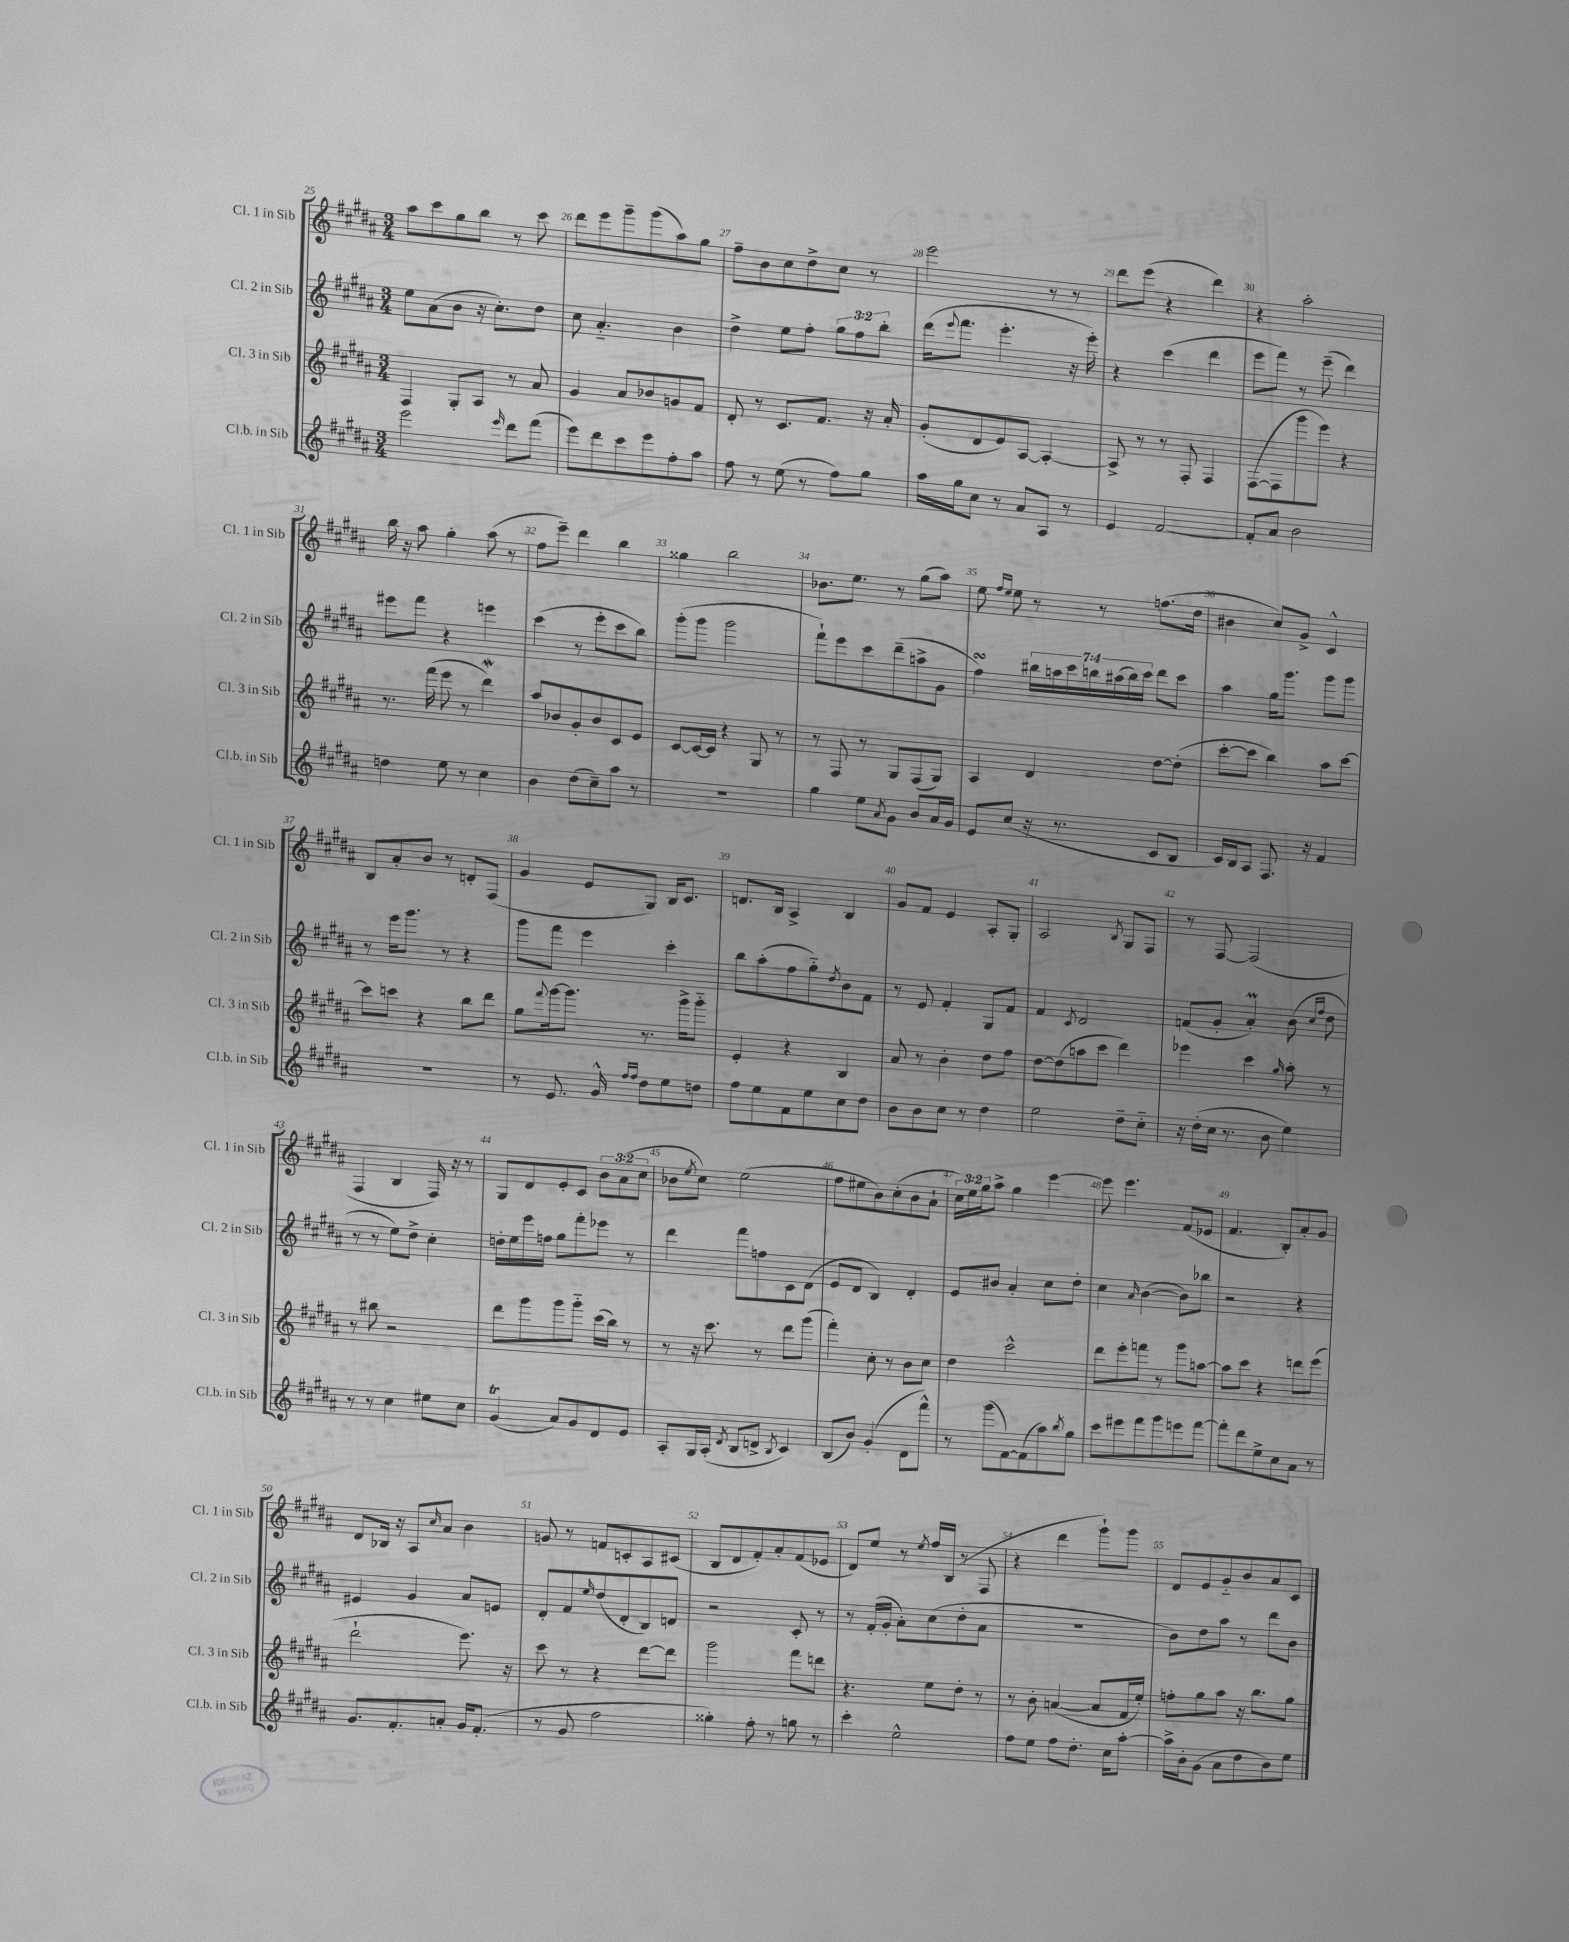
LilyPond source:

<<
\new StaffGroup <<
\new Staff = "s0" \with { instrumentName = "Cl. 1 in Sib" shortInstrumentName = "Cl. 1 in Sib" } {
    \clef treble \key b \major \numericTimeSignature \time 3/4 \override Staff.TupletNumber.text = #tuplet-number::calc-fraction-text
    ais''8 cis'''8 gis''8 b''8 r8 cis'''8 |
    dis'''8 e'''8 gis'''8-- gis'''8( ais''8) gis''8 |
    fis''8-- b'8 cis''8 dis''8-> cis''8 r8 |
    e'''2 r8 r8 |
    dis'''8 e'''8( r4 dis'''4) |
    r4 ais''2-. |
    b''16 r16 ais''8 gis''4-. ais''8( r8 |
    fis''8 e'''8--) dis'''4 b''4 |
    gisis''4 b''2 |
    bes'8. e''8. r8 gis''8( ais''8) |
    e''8 \grace { fis''16 e''16 } e''8 r8 r8 f''8.( dis''16 |
    bis'4 cis''8) gis'8-> cis'4-^ |
    b8 ais'8-. b'8 r8 d'8-. fis8( |
    gis'4 e'8 gis8) b16 cis'8. |
    d'8. b16 ais4-> b4 |
    gis'8 fis'8 e'4 ais8-. gis8-. |
    ais2 \acciaccatura { b8 } gis8 fis8 |
    r8 fis8~ fis2( |
    fis4 b4 fis16) r16 r8 |
    gis8 dis'8 e'8-. cis'8 \tuplet 3/2 { b'8 ais'8( cis''8 } |
    bes'8 \acciaccatura { e''8 } cis''8) e''2( |
    fis''8 eis''8 b'8) cis''8-.( b'8 ais'8-! |
    \tuplet 3/2 { cis''16) e''16 gis''16 } ais''8-> gis''4 e'''4~ |
    e'''8 e'''4. fis'8( ees'8 |
    fis'4. b8-.) ais'8-. gis'8 |
    dis'8 bes16 r16 ais8 \grace { cis''16 } ais'8 b'4 |
    g'8 r8 f'8 c'8-. ais8 cis'8( |
    b8 dis'8 fis'8-.) ais'8-. fis'8( ees'8 |
    dis'8) e''8 r8 \acciaccatura { e''8 } fis''16 b16( r8 fis8 |
    r4 dis'''4 gis'''8-!) gis'''8 |
    dis'8 e'8 gis'8-_ b'8 ais'8 cis'8 \bar "|." |
}
\new Staff = "s1" \with { instrumentName = "Cl. 2 in Sib" shortInstrumentName = "Cl. 2 in Sib" } {
    \clef treble \key b \major \numericTimeSignature \time 3/4 \override Staff.TupletNumber.text = #tuplet-number::calc-fraction-text
    e''8 ais'8( b'8 r16 cis''8.-.) dis''8 |
    cis''8 ais'4.-_ b'4 |
    dis''4-> e''8 fis''8-. \tuplet 3/2 { gis''8 fis''8 b''8-. } |
    dis'''16( \appoggiatura { e'''8 } fis'''8. e'''4.-. r16 e'''16-.) |
    r4 cis'''4( dis'''4 |
    e'''8 fis'''8) r8 e'''8--( dis'''4) |
    eis'''8 fis'''8 r4 e'''4 |
    cis'''4( r8 e'''8-. cis'''8 b''8) |
    gis'''8-.( gis'''8 gis'''2 |
    fis'''8-!) e'''8 cis'''8 dis'''8--( a''8-> gis'8 |
    fis''4\turn) \tuplet 7/4 { bis''16 a''16 cis'''16 b''16 ais''16( b''16) cis'''16 } dis'''8 cis'''8 |
    ais''4 gis''16 gis'''8. gis'''8 gis'''8 |
    r8 e'''16 gis'''8. r8 r4 |
    gis'''8 fis'''8 e'''4 cis'''4-. |
    b''8 ais''8-.( fis''8 gis''8-_) \acciaccatura { dis''8 } b'8 fis'8 |
    r8 e'8 fis'4-. gis8 fis'8 |
    fis'4 \acciaccatura { cis'8 } dis'2 |
    f'8( gis'8-. ais'4-.\prall) b'8( \grace { cis''16 fis''16 } dis''8 |
    r8 r8 e''8) dis''8-> cis''4-. |
    d''16-. e''16 e'''16 f''16 gis''8 fis'''8-. ees'''8 r8 |
    dis'''4 fis'''8 f''8 cis'8 dis'8( |
    e'8 dis'8 b4) dis'4-. |
    e'8 bis'8 ais'4-. cis''8 dis''8-. |
    cis''4 \grace { ais'16 } b'4~( b'8) bes''8 |
    r2 r4 |
    eis'4 gis'4 ais'8 e'8 |
    dis'8-. fis'8 \grace { e''16 } dis''8( dis'8-. b8) d'8 |
    r2 cis'8-. r8 |
    r8 fis'16-.( gis'16-. ais'8-.) cis''8( dis''8-. ais'8 |
    R2. |
    b'8) dis''8 ais''8 r8 dis'''8 b'8 \bar "|." |
}
\new Staff = "s2" \with { instrumentName = "Cl. 3 in Sib" shortInstrumentName = "Cl. 3 in Sib" } {
    \clef treble \key b \major \numericTimeSignature \time 3/4
    fis4 gis8-. ais8 r8 ais'8 |
    gis'4 ais'8 bes'8 g'8 fis'8 |
    dis'8-. r8 cis'8. fis'8. r16 ais'16-. |
    gis'8-.( dis'8 e'8) ais8~ ais4~-. |
    ais8-> r8 r8 fis8-. fis4 |
    fis8~( fis8 gis'''8 e'''8) r4 |
    r8. fis'''16( e'''8 r8 dis'''4\mordent) |
    ais''8 bes'8 gis'8-. bes'8 cis'8 e'8 |
    cis'8~ cis'16~ cis'16 r4 gis8 r8 |
    r8 fis8 r8 gis8 fis8( gis8) |
    ais4 dis'4 dis''8~ dis''8-.( |
    cis'''8~-. cis'''8 b''4) ais''8 cis'''8~ |
    cis'''8 c'''8 r4 b''8 dis'''8 |
    gis''8 \appoggiatura { fis'''8 } gis'''16~ gis'''8. r8. gis'''16-> gis'''8-_ |
    e'4-. r4 b4 |
    ais'8 r8 b'4-. dis''8 fis''8 |
    dis''8~ dis''8( a''8 cis'''8 dis'''4) |
    ees'''4 cis'''4 \grace { gis''16 } ais''8-. r8 |
    r8 bis''8 r2 |
    dis'''8 gis'''8 gis'''8 gis'''8-_ cis'''16( b''16) r8 |
    r8 r16 cis'''8. r8 dis'''8 gis'''8( |
    fis'''4-.) cis''8-. r8 b'8 cis''8 |
    dis''4 cis'''2-^ |
    dis'''8 e'''8-. f'''8 r8 gis'''8 a''8~ |
    a''8 cis'''8 r4 d'''8 e'''8( |
    dis'''2-! e'''8.) r16 |
    cis'''8 r8 r4 dis'''8~ dis'''8 |
    gis'''2 fis'''8 d'''8 |
    r4. e''8 dis''8-. r8 |
    r8 b'8-. a'4~( a'8 fis'16 e''16-.) |
    f''8-. gis''8 ais''8 r16 b''8. gis''8 \bar "|." |
}
\new Staff = "s3" \with { instrumentName = "Cl.b. in Sib" shortInstrumentName = "Cl.b. in Sib" } {
    \clef treble \key b \major \numericTimeSignature \time 3/4
    e'''2 \grace { e'''16 } dis'''8 fis'''8( |
    e'''8) dis'''8 cis'''8 e'''8 fis''8-. ais''8 |
    fis''8 r8 e''8( r8 fis''8) gis''8 |
    ais''16 gis''16 cis''8 r8 ais'8 ais8 r8 |
    e'4 fis'2~ |
    fis'8-. ais'8 b'2 |
    d''4 e''8 r8 cis''4 |
    b'4 dis''8( cis''8--) ais''8 r8 |
    R2. |
    gis''4 e''8 \acciaccatura { ais'8 } gis'8 b'8 ais'16 gis'16 |
    e'8 cis''8( r16 r8. cis'8 b8 |
    cis'16) b16 ais8 fis8. r16 fis'4 |
    R2. |
    r8 e'8. gis'16-^ \grace { fis''16 fis''16 } dis''8 e''8 d''8 |
    fis''8 e''8 fis'8 e''8 cis''8 dis''8 |
    b'8 b'8 cis''8 r8 dis''4 |
    e''2 dis''8-- cis''8-_ |
    r16 dis''16-.( cis''16 r8. b'8 e''4) |
    r8 r8 cis''4 eis''8 cis''8 |
    gis'4\trill( ais'8) gis'8 dis'8 e'8 |
    ais8-. gis16 ais16-.( \acciaccatura { dis'8 } b8 d'8-> \acciaccatura { b8 } cis'4) |
    b8( b'8) gis'4-.( dis'8 fis'''8-^) |
    r8 gis'''8( fis'8~) fis'8( ais''8) \acciaccatura { b''8 } gis''8 |
    cis'''8 eis'''8 fis'''8 gis'''8 e'''8 fis'''8~ |
    fis'''8-. dis'''8 e''8-> cis''8 ais'8 r8 |
    gis'8. fis'8.-. a'8-. gis'16 fis'8.-.( |
    r8 gis'8 fis''2 |
    gisis''4-.) fis''8-. r8 g''8 r8 |
    cis'''4-. e''2-^ |
    fis''8 e''8 fis''8 dis''8.-. cis''16 ais''8~-. |
    ais''16-> b'16-. gis'8( ais'8 dis''8 b'8) e''8 \bar "|." |
}
>>
>>
\layout { \context { \Score currentBarNumber = #25 \override BarNumber.break-visibility = ##(#f #t #t) barNumberVisibility = #all-bar-numbers-visible } }
